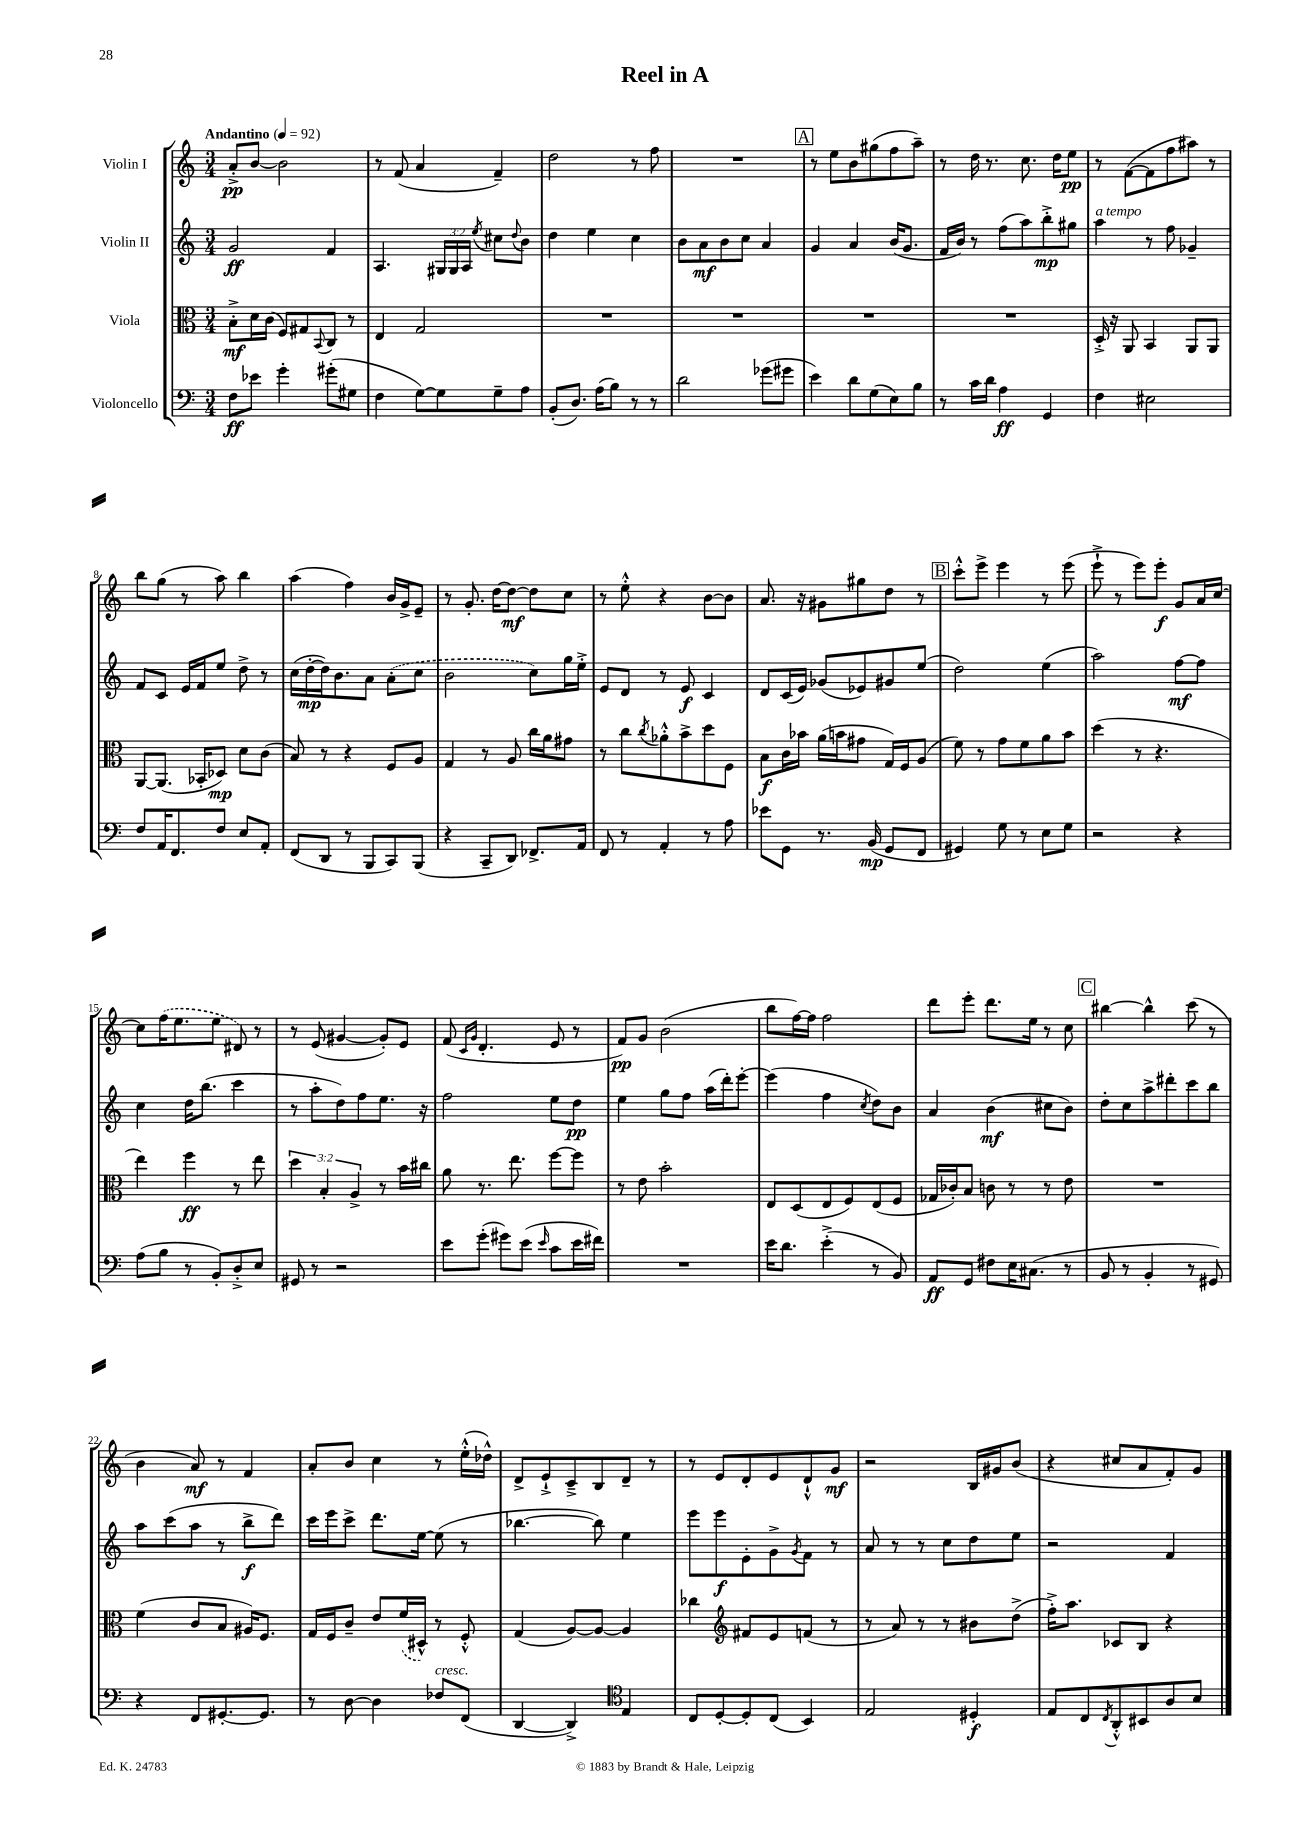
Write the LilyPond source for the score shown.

\header { title = "Reel in A" }
<<
\new StaffGroup <<
\new Staff = "s0" \with { instrumentName = "Violin I" } {
    \clef treble \key c \major \numericTimeSignature \time 3/4 \tempo "Andantino" 4 = 92
    a'8-.->\pp b'8~ b'2 |
    r8 f'8( a'4 f'4--) |
    d''2 r8 f''8 |
    R2. |
    \mark \markup { \box "A" } r8 e''8 b'8 gis''8( f''8 a''8--) |
    r8 d''16 r8. c''8. d''16 e''8\pp |
    r8 f'8~( f'8 f''8 ais''8) r8 |
    b''8 g''8( r8 a''8) b''4 |
    a''4( f''4) b'16 g'16-> e'8-- |
    r8 g'8.-. d''16~ d''8~\mf d''8 c''8 |
    r8 e''8-.-^ r4 b'8~ b'8 |
    a'8. r16 gis'8 gis''8 d''8 r8 |
    \mark \markup { \box "B" } c'''8-.-^ e'''8-> e'''4 r8 e'''8( |
    e'''8-!-> r8 e'''8) e'''8-.\f g'8 a'16 c''16~ |
    c''8 \once \slurDashed f''16( e''8. e''8 dis'8) r8 |
    r8 e'8( gis'4~ gis'8-.) e'8 |
    f'8( \grace { c'16 g'16 } d'4.-. e'8 r8 |
    f'8\pp) g'8 b'2( |
    b''8 f''16~) f''16 f''2 |
    d'''8 e'''8-. d'''8. e''16 r8 c''8 |
    \mark \markup { \box "C" } bis''4~ bis''4-^ c'''8( r8 |
    b'4 a'8\mf) r8 f'4 |
    a'8-. b'8 c''4 r8 e''16-.-^( des''16-^) |
    d'8-> e'8-!-> c'8---> b8 d'8-- r8 |
    r8 e'8 d'8-. e'8 d'8-!-^ g'8\mf |
    r2 b16 gis'16 b'8( |
    r4 cis''8 a'8 f'8-.) g'8 \bar "|." |
}
\new Staff = "s1" \with { instrumentName = "Violin II" } {
    \clef treble \key c \major \numericTimeSignature \time 3/4 \override Staff.TupletNumber.text = #tuplet-number::calc-fraction-text
    g'2\ff f'4 |
    a4. \tuplet 3/2 { gis16 gis16 a16 } \acciaccatura { e''8 } cis''8 \appoggiatura { d''8 } b'8 |
    d''4 e''4 c''4 |
    b'8 a'8\mf b'8 c''8 a'4 |
    \mark \markup { \box "A" } g'4 a'4 b'16( g'8. |
    f'16 b'16) r8 f''8( a''8) b''8-.->\mp gis''8 |
    a''4^\markup { \italic "a tempo" } r8 f''8 ges'4-- |
    f'8 c'8 e'16 f'16 e''8 d''8-> r8 |
    c''16( d''16~-.\mp d''16) b'8. a'8 \once \slurDashed a'8-.( c''8 |
    b'2 c''8) g''16 e''16-.-> |
    e'8 d'8 r8 e'8\f c'4 |
    d'8 c'16( e'16) ges'8( ees'8) gis'8 e''8( |
    \mark \markup { \box "B" } d''2) e''4( |
    a''2) f''8~\mf f''8 |
    c''4 d''16 b''8.( c'''4 |
    r8 a''8-. d''8) f''8 e''8. r16 |
    f''2 e''8 d''8\pp |
    e''4 g''8 f''8 a''16( d'''16-.) e'''8~-. |
    e'''4( f''4 \acciaccatura { c''8 } d''8) b'8 |
    a'4 b'4\mf( cis''8 b'8) |
    \mark \markup { \box "C" } d''8-. c''8 a''8-> dis'''8-. c'''8 b''8 |
    a''8 c'''8( a''8 r8 b''8->\f d'''8) |
    c'''16 e'''16 c'''8-> d'''8. e''16~ e''8( r8 |
    bes''4.~ bes''8) e''4 |
    e'''8 e'''8\f e'8-. g'8-> \acciaccatura { g'8 } f'8 r8 |
    a'8 r8 r8 c''8 d''8 e''8 |
    r2 f'4 \bar "|." |
}
\new Staff = "s2" \with { instrumentName = "Viola" } {
    \clef alto \key c \major \numericTimeSignature \time 3/4 \override Staff.TupletNumber.text = #tuplet-number::calc-fraction-text
    b8-.->\mf d'16 c'16( f8) gis8 \appoggiatura { b,8 } c8 r8 |
    e4 g2 |
    R2. |
    R2. |
    \mark \markup { \box "A" } R2. |
    R2. |
    d16-.-> r16 a,8 b,4 a,8 a,8 |
    a,8~ a,8.( bes,16-. des8\mp) d'8 c'8( |
    b8) r8 r4 f8 a8 |
    g4 r8 a8 c''16 a'16 gis'8 |
    r8 c''8 \acciaccatura { c''8 } aes'8-.-^ b'8-> d''8 f8 |
    b8\f c'16 bes'16 a'16( b'16 gis'8 g16) f16 a8( |
    \mark \markup { \box "B" } f'8) r8 g'8 f'8 a'8 b'8 |
    d''4( r8 r4. |
    e''4) f''4\ff r8 e''8 |
    \tuplet 3/2 { d''4 b4-. a4-> } r8 b'16 cis''16 |
    a'8 r8. e''8. f''8~ f''8 |
    r8 e'8 b'2-. |
    e8 d8( e8 f8) e8( f8 |
    ges16 ces'16-.) b8 c'8 r8 r8 e'8 |
    \mark \markup { \box "C" } R2. |
    f'4( c'8 b8 ais16) f8. |
    g16 f16 c'8-- e'8 \once \slurDashed f'16( dis16-^) r8 f8-.-^ |
    g4( a8~) a8~ a4 |
    ces''4 \clef treble fis'8 e'8 f'8( r8 |
    r8 a'8) r8 r8 bis'8 d''8->( |
    f''16-.->) a''8. ces'8 b8 r4 \bar "|." |
}
\new Staff = "s3" \with { instrumentName = "Violoncello" } {
    \clef bass \key c \major \numericTimeSignature \time 3/4
    f8\ff ees'8 g'4-. gis'8-.( gis8 |
    f4 g8~) g8 g8-- a8 |
    b,8-.( d8.) a16( b8) r8 r8 |
    d'2 ges'8( gis'8 |
    \mark \markup { \box "A" } e'4) d'8 g8( e8) b8 |
    r8 c'16 d'16 a4\ff g,4 |
    f4 eis2 |
    f8 a,16 f,8. f8 e8 a,8-. |
    f,8( d,8 r8 b,,8 c,8) b,,8( |
    r4 c,8-- d,8) fes,8.-> a,16 |
    f,8 r8 a,4-. r8 a8 |
    ees'8 g,8 r8. b,16\mp( g,8 f,8 |
    \mark \markup { \box "B" } gis,4) g8 r8 e8 g8 |
    r2 r4 |
    a8( b8 r8 b,8-.) d8-.-> e8 |
    gis,8 r8 r2 |
    e'8 g'8-.( gis'8) e'8( \grace { e'16 } c'8 e'16 fis'16) |
    R2. |
    e'16 d'8. e'4-.->( r8 b,8) |
    a,8\ff g,8 fis8 e16 cis8.( r8 |
    \mark \markup { \box "C" } b,8 r8 b,4-. r8 gis,8) |
    r4 f,8 gis,8.~-. gis,8. |
    r8 d8~ d4 fes8^\markup { \italic "cresc." } f,8( |
    d,4~ d,4->) \clef tenor e4 |
    c8 d8~-. d8-. c8( b,4) |
    e2 dis4-.\f |
    e8 c8 \acciaccatura { c8 } a,8-.-^ bis,8 a8 b8 \bar "|." |
}
>>
>>
